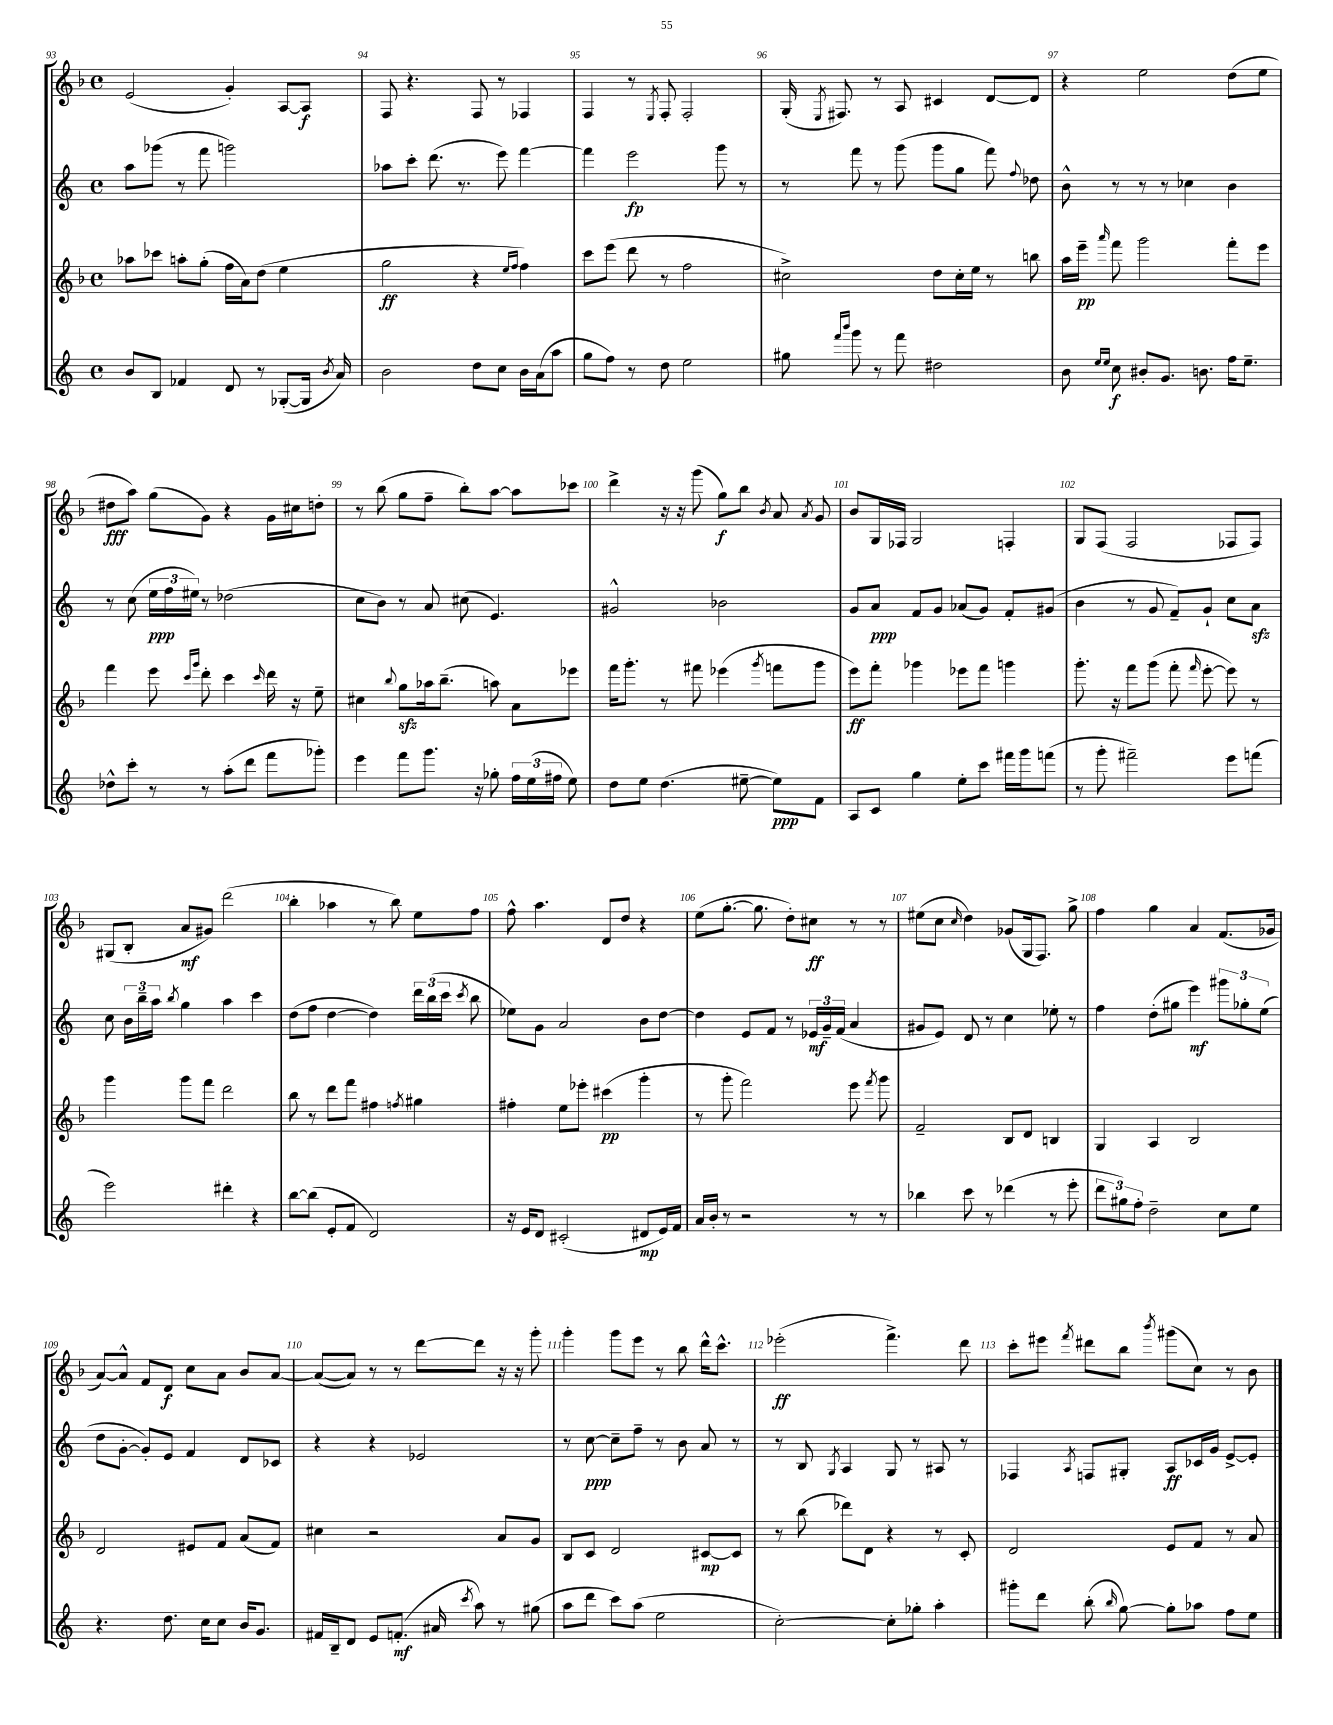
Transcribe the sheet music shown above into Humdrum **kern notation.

**kern	**kern	**kern	**kern
*staff4	*staff3	*staff2	*staff1
*clefG2	*clefG2	*clefG2	*clefG2
*k[]	*k[b-]	*k[]	*k[b-]
*M4/4	*M4/4	*M4/4	*M4/4
*met(c)	*met(c)	*met(c)	*met(c)
8b	8aa-	8aa	(2e
8B	8ccc-	(8ggg-	.
4f-	8aa'	8r	.
.	(8gg'	8fff	.
8d	16ff	2ggg)	4g')
.	16a)	.	.
8r	(8dd	.	.
([8G-'	4ee	.	[8A
16G-]	.	.	8A]
8qb	.	.	.
16a)	.	.	.
=	=	=	=
2b	2gg	8aa-	8F
.	.	8ccc'	4.r
.	.	(8.ddd	.
.	.	8.r	.
8dd	4r	.	8F
8cc	.	8eee)	8r
.	16qqee	.	.
.	16qqff	.	.
16b	4ff)	[4fff	4F-
(16a	.	.	.
8aa	.	.	.
=	=	=	=
8gg	8ccc	4fff]	4F
8ff)	(8eee	.	.
8r	8ddd	2eee	8r
.	.	.	8qE
8dd	8r	.	8F'
2ee	2ff	.	2F'
.	.	8ggg	.
.	.	8r	.
=	=	=	=
8gg#	2cc#^)	8r	(16G'
.	.	.	8qE
.	.	.	8.F#)
16qqfff	.	.	.
16qqbbb	.	.	.
8ggg	.	8fff	.
8r	.	8r	8r
8fff	.	(8ggg	8A
2dd#	8dd	8ggg	4c#
.	16cc#'	8gg	.
.	16ee	.	.
.	8r	8fff)	[8d
.	.	8qqff	.
.	8bb	8dd-	8d]
=	=	=	=
8b	16aa	8b^^	4r
.	16eee~	.	.
16qqee	.	.	.
16qqee	16qqaaa	.	.
8cc	8fff	8r	.
8b#'	2ggg	8r	2ee
8.g	.	8r	.
.	.	4cc-	.
8.b	.	.	.
16ff	8fff'	4b	(8dd
8.ee~	.	.	.
.	8eee	.	8ee
=	=	=	=
8dd-^^	4fff	8r	8dd#
8ccc'	.	(8cc	8aa)
8r	8eee	24ee	(8gg
.	.	24ff	.
.	.	24ee#)	.
.	16qqccc	.	.
.	16qqggg	.	.
8r	8ddd'	8r	8g)
(8aa'	4ccc	(2dd-	4r
8ddd	.	.	.
.	16qqccc	.	.
8fff	16ddd	.	16g
.	16r	.	16cc#
8ggg-')	8ee~	.	8dd'
=	=	=	=
4eee	4cc#	8cc	8r
.	.	8b)	(8bb-
.	8qqbb-	.	.
8fff	8gg	8r	8gg
8.ggg	16aa-	8a	8ff~
.	(8.bb-~	.	.
.	.	(8cc#	8bb-')
16r	.	.	.
8gg-'	8aa)	4.e)	[8aa
24ff	8a	.	8aa]
(24ee	.	.	.
24ff#	.	.	.
8ee)	8eee-	.	8ccc-
=	=	=	=
8dd	16fff	2g#^^	4ddd^
.	8.ggg'	.	.
8ee	.	.	.
(4.dd	8r	.	16r
.	.	.	16r
.	8fff#	.	(8ggg
.	(4eee-	2b-	8gg)
[8ee#~	.	.	8bb-
.	8qggg	.	8qb-
8ee#])	8fff	.	8a
.	.	.	8qa
8f	8ggg	.	8g
=	=	=	=
8A	8eee)	8g	8b-
8c	8fff'	8a	16G
.	.	.	16F-
4gg	4ggg-	8f	2G
.	.	8g	.
8ee'	8eee-	(8a-	.
8ccc	8fff	8g)	.
16fff#	4ggg	8f'	4F'
16ggg	.	.	.
(8fff	.	(8g#	.
=	=	=	=
8r	8.ggg'	4b	8G
8ggg'	.	.	(8F
.	16r	.	.
2fff#~)	8fff	8r	2F
.	(8ggg	8g	.
.	8fff'	8f~)	.
.	16qqfff	.	.
.	[8eee'	8g`	.
8eee	8eee])	8cc	8F-
(8fff	8r	8a	8F-)
=	=	=	=
2eee)	4ggg	8cc	(8G#
.	.	24b	8B-'
.	.	24bb~	.
.	.	24aa	.
.	.	8qbb	.
.	8ggg	4gg	8a
.	8fff	.	8g#)
4ddd#'	2ddd	4aa	(2ddd
4r	.	4ccc	.
=	=	=	=
[8bb	8bb-	(8dd	4bb-'
(8bb]	8r	8ff	.
8e'	8ddd	[4dd	4aa-
8f	8fff	.	.
2d)	4ff#	4dd])	8r
.	.	.	8bb-)
.	8qff	.	.
.	4gg#	24ddd	8ee
.	.	(24bb	.
.	.	24ccc	.
.	.	8qccc	.
.	.	8bb	8ff
=	=	=	=
16r	4ff#'	8ee-)	8ff^^
16e	.	.	.
8d	.	8g	4.aa
(2c#'	8ee	2a	.
.	8eee-'	.	.
.	(4ccc#	.	8d
.	.	.	8dd
8d#	4ggg'	8b	4r
16e)	.	[8dd	.
16f	.	.	.
=	=	=	=
16a	8r	4dd]	(8ee
16b'	.	.	.
8r	8ggg'	.	[8.gg'
2r	2fff)	8e	.
.	.	.	8.gg]
.	.	8f	.
.	.	8r	8dd')
.	.	24e-	8cc#
.	.	24g~	.
.	.	(24f	.
8r	8eee	4a	8r
.	8qfff	.	.
8r	8ggg	.	8r
=	=	=	=
4bb-	2f~	8g#	(8ee#
.	.	8e)	8cc
.	.	.	16qqcc
8ccc	.	8d	4dd)
8r	.	8r	.
(4ddd-	8B-	4cc	(8g-
.	8d	.	16G
.	.	.	8.F)
8r	4B	8ee-'	.
8eee'	.	8r	8gg^
=	=	=	=
12ddd	4G	4ff	4ff
12gg#)	.	.	.
12ff'	.	.	.
2dd~	4A	(8dd'	4gg
.	.	8gg#	.
.	2B-	4eee)	4a
8cc	.	12ggg#	(8.f
.	.	12gg-'	.
8ee	.	.	.
.	.	(12ee	.
.	.	.	16g-
=	=	=	=
4.r	2d	8dd	[8a)
.	.	[8g'	8a^^]
.	.	8g'])	8f
8.dd	.	8e	8d
.	8e#	4f	8cc
16cc	.	.	.
8cc	8f	.	8a
16b	(8a	8d	8b-
8.g	.	.	.
.	8f)	8c-	[8a
=	=	=	=
16f#	4cc#	4r	(8a_
16B~	.	.	.
8d	.	.	8a])
8e	2r	4r	8r
(8.f'	.	.	8r
.	.	2e-	[8ddd
16a#	.	.	.
8qccc	.	.	.
8aa)	.	.	8ddd]
8r	8a	.	16r
.	.	.	16r
(8gg#	8g	.	8ggg'
=	=	=	=
8aa	8B-	8r	4ggg'
8ddd	8c	[8cc	.
8ccc)	2d	8cc~]	8ggg
(8aa	.	8ff~	8eee
2ee	.	8r	8r
.	.	8b	8bb-
.	[8c#	8a	16ddd^^
.	.	.	8.ccc^^
.	8c#]	8r	.
=	=	=	=
[2cc')	8r	8r	(2eee-'
.	(8bb-	8B	.
.	.	8qG	.
.	8ddd-)	4A	.
.	8d	.	.
8cc']	4r	8G	4.fff^)
8gg-'	.	8r	.
4aa'	8r	8A#	.
.	8c'	8r	8ddd
=	=	=	=
8ggg#'	2d	4F-	8ccc'
8ddd	.	.	8eee#
.	.	8qA	8qfff
(8bb'	.	8F	8ddd#
16qqbb	.	.	.
[8gg)	.	8G#'	8bb-
.	.	.	8qbbb-
8gg']	8e	8A	(8ggg#
8aa-	8f	16c-	8cc)
.	.	16g	.
8ff	8r	[8e^	8r
8ee	8a	8e']	8b-
==	==	==	==
*-	*-	*-	*-
